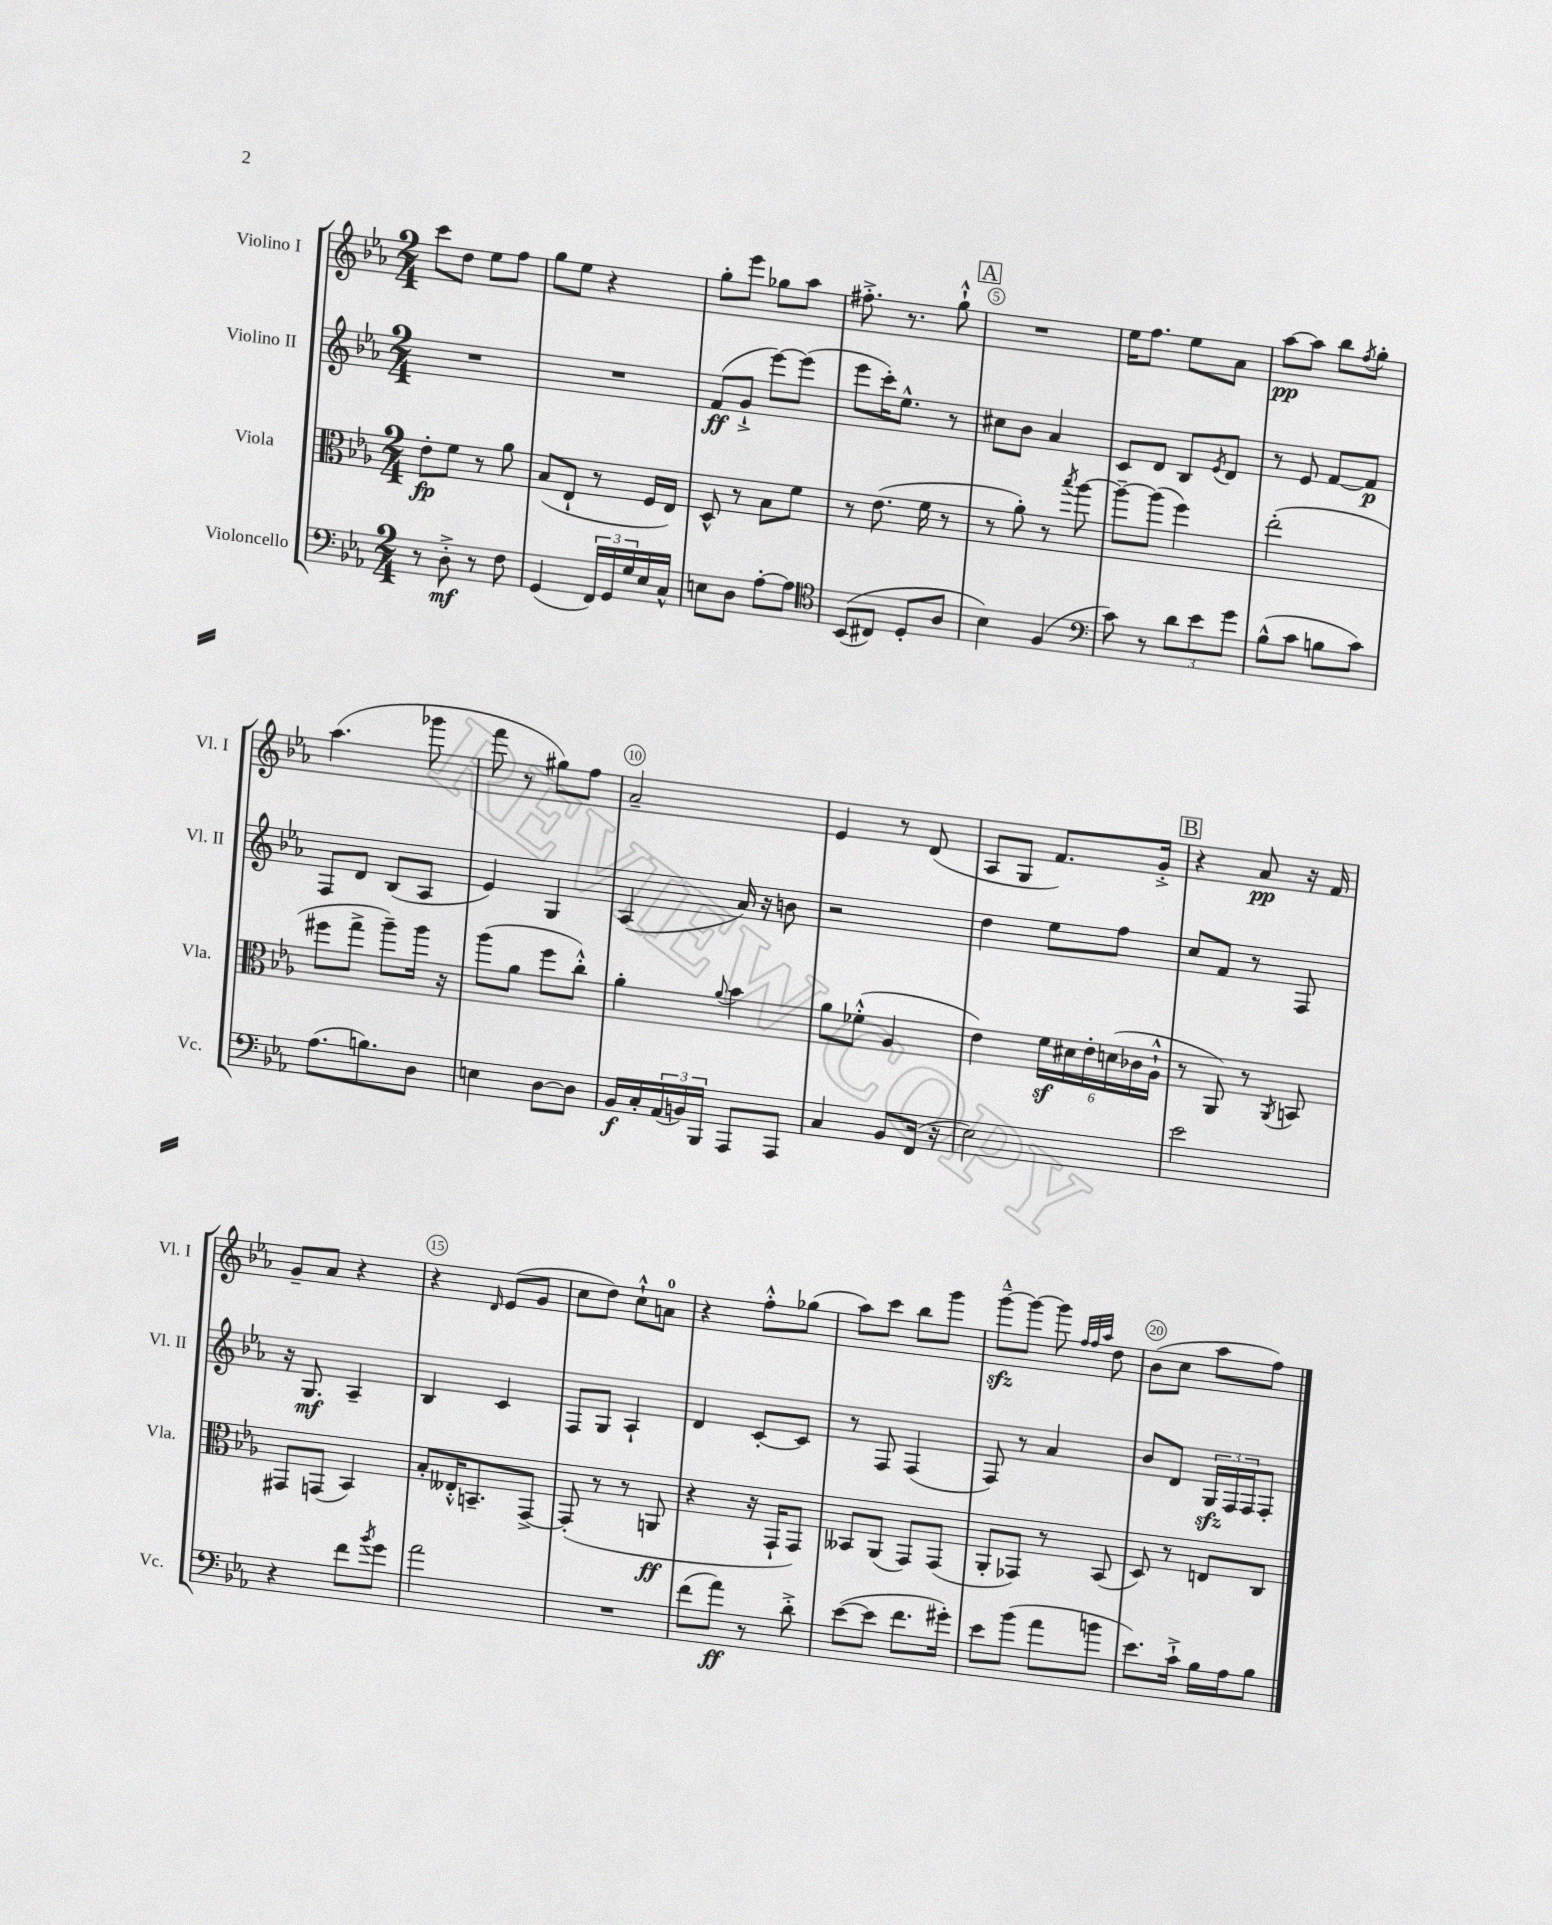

**kern	**dynam	**kern	**dynam	**kern	**dynam	**kern	**dynam
*part4	*part4	*part3	*part3	*part2	*part2	*part1	*part1
*staff4	*staff4	*staff3	*staff3	*staff2	*staff2	*staff1	*staff1
*I"Violoncello	*	*I"Viola	*	*I"Violino II	*	*I"Violino I	*
*I'Vc.	*	*I'Vla.	*	*I'Vl. II	*	*I'Vl. I	*
*clefF4	*	*clefC3	*	*clefG2	*	*clefG2	*
*k[b-e-a-]	*	*k[b-e-a-]	*	*k[b-e-a-]	*	*k[b-e-a-]	*
*M2/4	*	*M2/4	*	*M2/4	*	*M2/4	*
=1	=1	=1	=1	=1	=1	=1	=1
8r	.	8e-'\L	fp	2r	.	8ccc\L	.
8D'^\	mf	8f\J	.	.	.	8dd\J	.
8r	.	8r	.	.	.	8ee-\L	.
8F\	.	8a-\	.	.	.	8ff\J	.
=2	=2	=2	=2	=2	=2	=2	=2
(4GG/	.	(8B-/L	.	2r	.	8gg\L	.
.	.	8E-`/J	.	.	.	8ee-\J	.
24FF/LL)	.	8r	.	.	.	4r	.
24GG/	.	.	.	.	.	.	.
24G/	.	.	.	.	.	.	.
16E-/	.	16F/LL	.	.	.	.	.
16C^^/JJ	.	16E-/JJ)	.	.	.	.	.
=3	=3	=3	=3	=3	=3	=3	=3
8En\L	.	8D^^/	.	(8f/L	ff	8gg'\L	.
8D\J	.	8r	.	8g`^/J	.	8eee-\J	.
[8A-'\L	.	8B-\L	.	[8eee-\L)	.	8gg-X\L	.
8A-\J]	.	8f\J	.	(8eee-\J]	.	8aa-\J	.
=4	=4	=4	=4	=4	=4	=4	=4
*clefC4	*	*	*	*	*	*	*
((8BB-/L	.	8r	.	8eee-\L	.	8.ff#X'^\	.
8C#X/J)	.	(8.e-\	.	16ccc'\K)	.	.	.
.	.	.	.	8.ee-^^\J	.	8.r	.
8D'/L	.	.	.	.	.	.	.
.	.	16f\	.	.	.	.	.
8A-/J	.	8r	.	8r	.	8gg`^^\	.
!!LO:REH:place=s1:t=A
=5	=5	=5	=5	=5	=5	=5	=5
4B-\)	.	8r	.	8cc#X\L	.	2r	.
.	.	8a-'\)	.	8b-\J	.	.	.
(4F/	.	8r	.	4a-/	.	.	.
.	.	8qbb-/	.	.	.	.	.
.	.	[8aa-\	.	.	.	.	.
=6	=6	=6	=6	=6	=6	=6	=6
*clefF4	*	*	*	*	*	*	*
8c\)	.	8aa-~\L_	.	8c/L	.	16ee-\KL	.
.	.	.	.	.	.	8.ff\J	.
8r	.	(8aa-\J]	.	8d/J	.	.	.
12d\L	.	4ff\)	.	8B-/L	.	8ee-\L	.
12e-\	.	.	.	.	.	.	.
.	.	.	.	8qe-/	.	.	.
.	.	.	.	8d/J	.	8a-\J	.
12g\J	.	.	.	.	.	.	.
=7	=7	=7	=7	=7	=7	=7	=7
(8B-^^\L	.	(2ee-'\	.	8r	.	[8aa-\L	pp
8c\J	.	.	.	8e-/	.	8aa-\J]	.
8Bn\L	.	.	.	[8f/L	.	8bb-\L	.
.	.	.	.	.	.	8qff/	.
8c\J)	.	.	.	8f/J]	p	8gg'\J	.
!!LO:LB:g=z
=8	=8	=8	=8	=8	=8	=8	=8
(8.A-\L	.	8ff#X\L	.	8F/L	.	(4.aa-\	.
.	.	8gg^\J	.	8d/J	.	.	.
8.Bn\)	.	.	.	.	.	.	.
.	.	8aa-~\L)	.	(8B-/L	.	.	.
8D\J	.	16aa-\Jk	.	8A-/J	.	8ggg-X\	.
.	.	16r	.	.	.	.	.
=9	=9	=9	=9	=9	=9	=9	=9
4En\	.	(8aa-\L	.	4e-/)	.	8fff\	.
.	.	8a-\J	.	.	.	8r	.
[8D\L	.	8ff\L	.	4G/	.	8gg#X\L)	.
8D\J]	.	8cc'^^\J)	.	.	.	8ff\J	.
=10	=10	=10	=10	=10	=10	=10	=10
16BB-/LL	f	4a-'\	.	(4A-/	.	2a-~/	.
16C'/	.	.	.	.	.	.	.
(24AA-/	.	.	.	.	.	.	.
24BBn/)	.	.	.	.	.	.	.
24BBB-/JJ	.	.	.	.	.	.	.
.	.	8qqa-/	.	.	.	.	.
8AAA-/L	.	4b-\	.	16a-/)	.	.	.
.	.	.	.	16r	.	.	.
8AAA-/J	.	.	.	8bn\	.	.	.
=11	=11	=11	=11	=11	=11	=11	=11
4C/	.	8a-\L	.	2r	.	4e-/	.
.	.	(8f-X'^^\J	.	.	.	.	.
8BB-/L	.	4A-/	.	.	.	8r	.
(16FF/Jk	.	.	.	.	.	(8d/	.
16r	.	.	.	.	.	.	.
=12	=12	=12	=12	=12	=12	=12	=12
2E-\)	.	4e-\)	.	4dd\	.	8A-/L	.
.	.	.	.	.	.	8G/J	.
.	.	24fz\LL	.	8ee-\L	.	8.f/L)	.
.	.	24d#X\	.	.	.	.	.
.	.	24e-'\	.	.	.	.	.
.	.	(24dn\	.	8ff\J	.	.	.
.	.	24c-X\	.	.	.	.	.
.	.	.	.	.	.	16g'^/Jk	.
.	.	24A-`^^\JJ	.	.	.	.	.
!!LO:REH:place=s1:t=B
=13	=13	=13	=13	=13	=13	=13	=13
2e-\	.	8r	.	8cc/L	.	4r	.
.	.	8AA-/)	.	8f/J	.	.	.
.	.	8r	.	8r	.	8a-/	pp
.	.	8qAA-/	.	.	.	.	.
.	.	8BBn/	.	8F/	.	16r	.
.	.	.	.	.	.	16f/	.
!!LO:LB:g=z
=14	=14	=14	=14	=14	=14	=14	=14
4r	.	8GG#X/L	.	16r	.	8g~/L	.
.	.	.	.	8.G/	mf	.	.
.	.	(8GGn/J	.	.	.	8a-/J	.
8f\L	.	4BB-/)	.	4A-~/	.	4r	.
8qb-/	.	.	.	.	.	.	.
8g\J	.	.	.	.	.	.	.
=15	=15	=15	=15	=15	=15	=15	=15
2a-\	.	8B-'/L	.	4B-/	.	4r	.
.	.	16E--X'^^/K	.	.	.	.	.
.	.	8.BBn~/	.	.	.	.	.
.	.	.	.	.	.	16qqd/	.
.	.	.	.	4c/	.	(8e-/L	.
.	.	[8GG^/J	.	.	.	8g/J	.
=16	=16	=16	=16	=16	=16	=16	=16
2r	.	(8GG'/]	.	8F/L	.	8cc\L	.
.	.	8r	.	8G/J	.	8dd\J)	.
.	.	8r	.	4A-`/	.	8cc`^^\L	.
.	.	8AAn/	ff	.	.	8an\J	.
=17	=17	=17	=17	=17	=17	=17	=17
(8f\L	.	4r	.	4d/	.	4r	.
8a-\J)	ff	.	.	.	.	.	.
8r	.	16r	.	[8c'/L	.	8ff'^^\L	.
.	.	16GG`/KL	.	.	.	.	.
8d'^\	.	8GG/J)	.	8c/J]	.	(8gg-X\J	.
=18	=18	=18	=18	=18	=18	=18	=18
([8e-\L	.	8BB--X/L	.	8r	.	8aa-\L)	.
8e-\J]	.	(8AA-/J	.	8F/	.	8ccc\J	.
8.f\L	.	8GG/L)	.	(4F/	.	8bb-\L	.
.	.	(8GG/J	.	.	.	8ggg\J	.
16g#X'\Jk)	.	.	.	.	.	.	.
=19	=19	=19	=19	=19	=19	=19	=19
8e-\L	.	8AA-'/L	.	8F/)	.	[8gggzz~^^\L	.
(8b-\J	.	8GG-X/J)	.	8r	.	8ggg\J_	.
8a-\L	.	8r	.	4a-/	.	8ggg\]	.
.	.	.	.	.	.	32qqff/LLL	.
.	.	.	.	.	.	32qqff/	.
.	.	.	.	.	.	32qqaa-/JJJ	.
8bn\J	.	(8BB-/	.	.	.	8dd\	.
=20	=20	=20	=20	=20	=20	=20	=20
8.e-\L)	.	8D/)	.	8b-/L	.	(8b-\L	.
.	.	8r	.	8d/J	.	8cc\J	.
16c`^\Jk	.	.	.	.	.	.	.
16B-\LL	.	8En/L	.	24Gzz/LL	.	8aa-\L	.
.	.	.	.	24F/	.	.	.
16A-\J	.	.	.	.	.	.	.
.	.	.	.	24F/J	.	.	.
8B-\J	.	8C/J	.	8F'/J	.	8ff\J)	.
==	==	==	==	==	==	==	==
*-	*-	*-	*-	*-	*-	*-	*-
